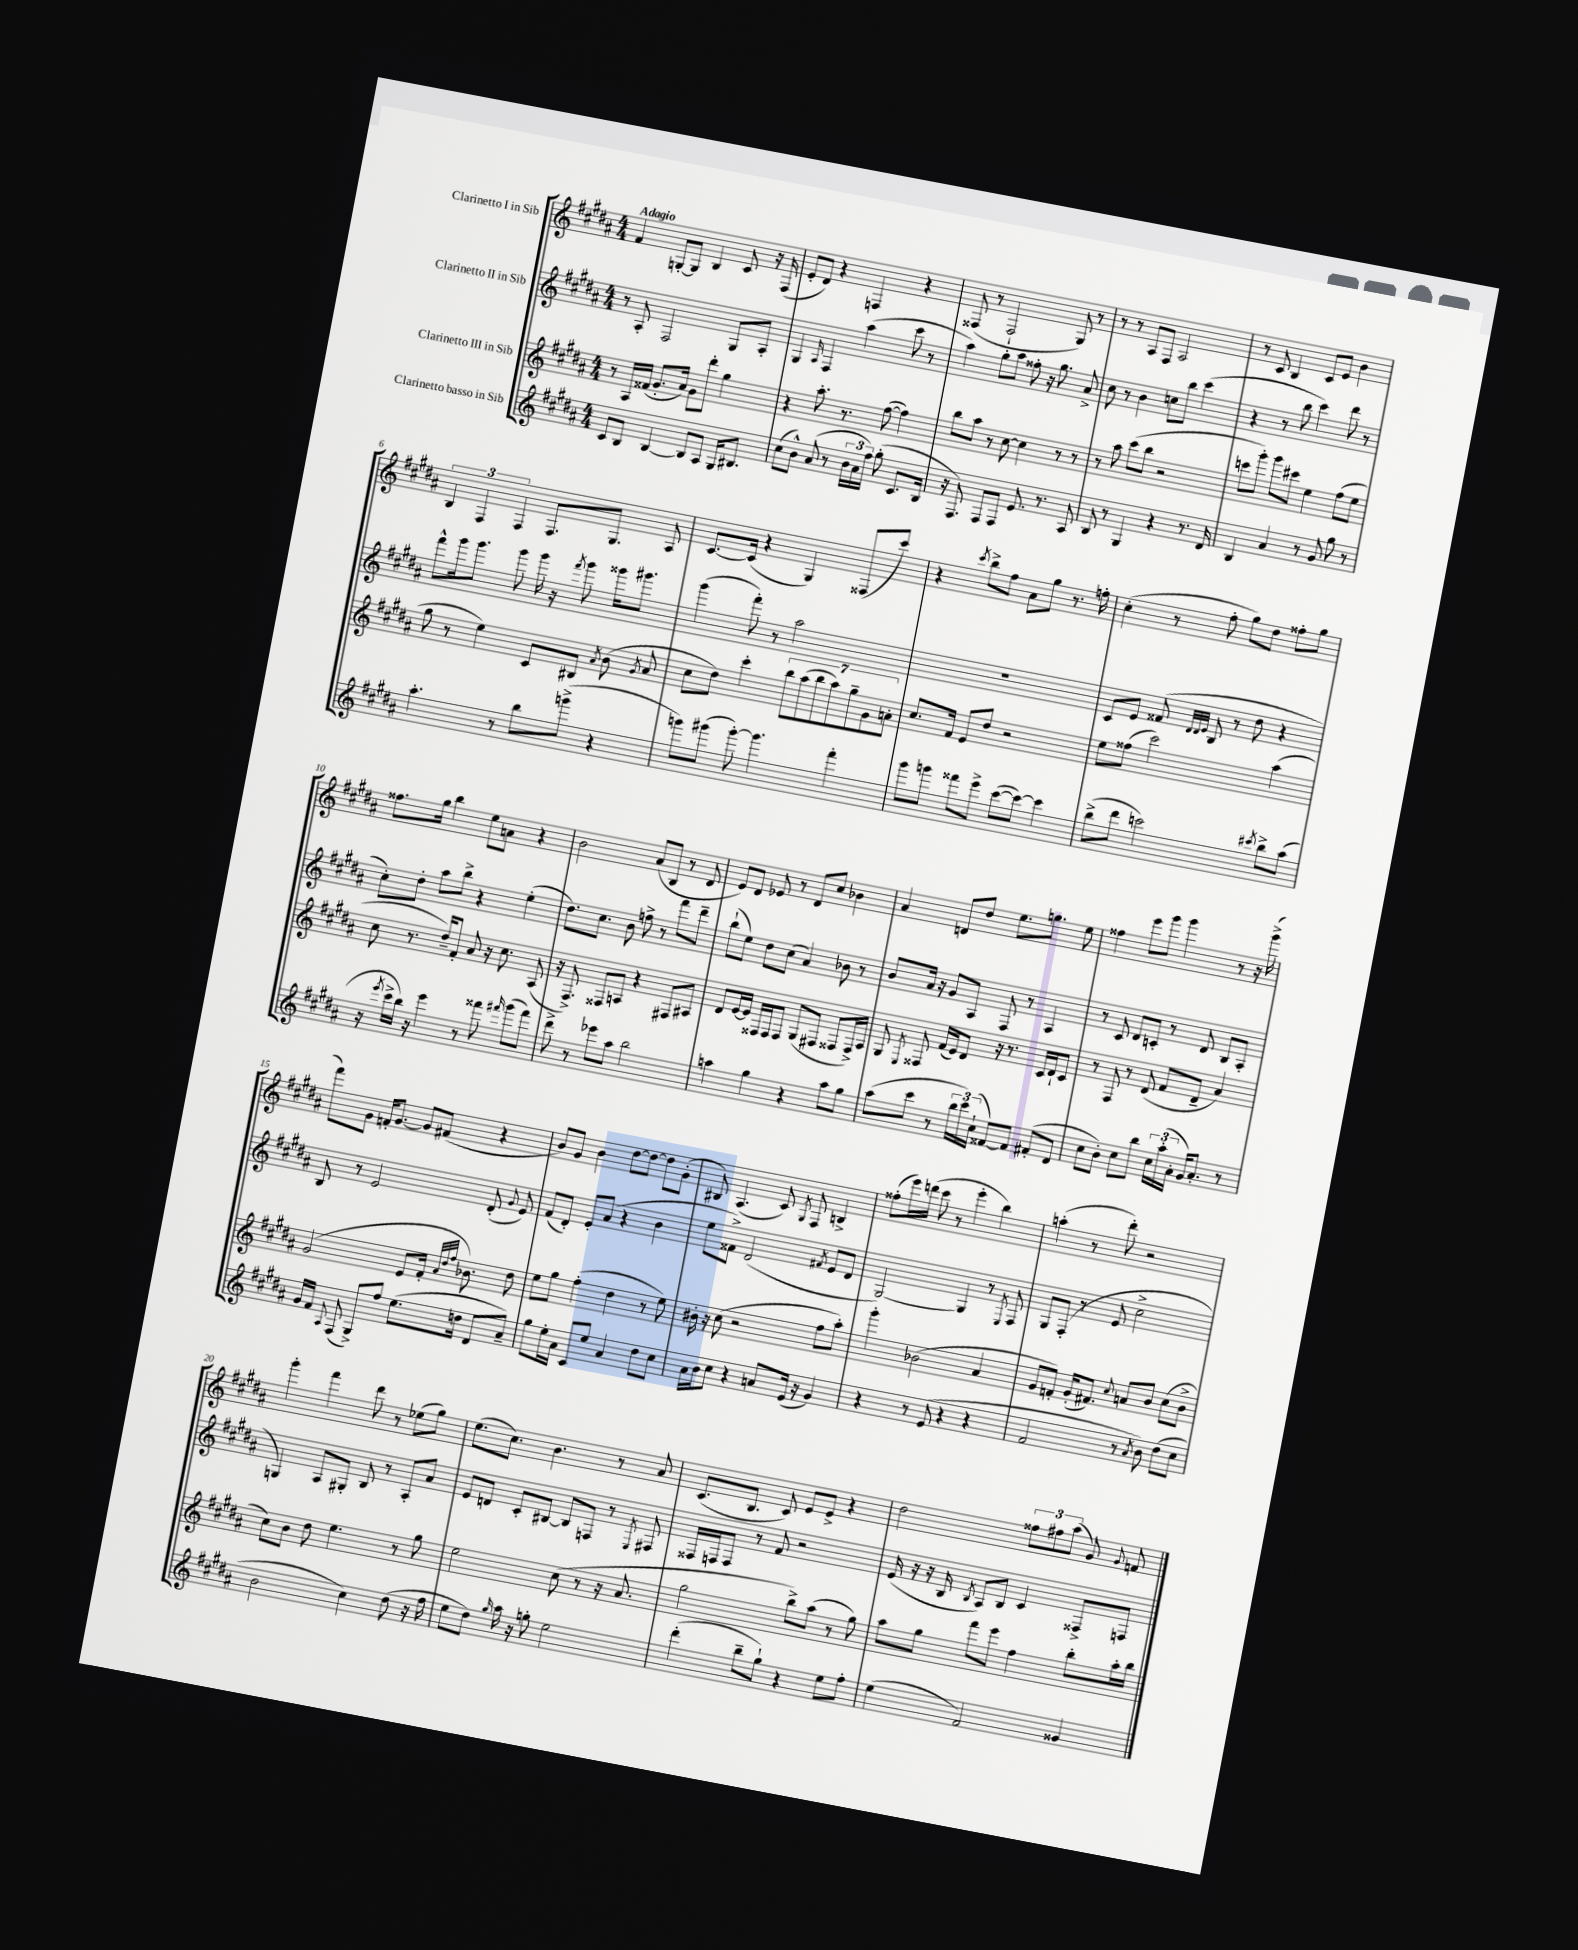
<<
\new StaffGroup <<
\new Staff = "s0" \with { instrumentName = "Clarinetto I in Sib" } {
    \clef treble \key b \major \numericTimeSignature \time 4/4 \tempo "Adagio"
    \autoBeamOff fis'4 g8[~-. g8] b4 cis'8 r16 fis16( |
    e'8[-. dis'8]) r4 f4 r4 |
    fisis8( r8 fisis2-! gis8) r8 |
    r8 r8 ais8[ fis8] ais2 |
    r8 cis'8 b4 cis'8[ e'8] b'4 |
    \tuplet 3/2 { b4 fis4 fis4 } fis8.[ gis8.] ais8 |
    cis'8.[~ cis'16]( r4 gis4) fisis8[( cis'''8]) |
    r4 \acciaccatura { cis'''8 } b''8[-> fis''8] ais'8[ gis''8] r8. f''16-. |
    cis''4-.( r8 fis''8-. gis''8[) dis''8] fisis''8[-. gis''8] |
    fisis''8.[ gis''16] b''4 e''8[ a'8] r4 |
    b'2 ais'8[( b8] r8 dis'8 |
    e'8[) dis'8] ees'8 r8 dis'8[ cis''8] bes'4 |
    ais'4 d'8[ dis''8] e''8.[ g''8.] e''8 |
    fisis''4 e'''8[ gis'''8] gis'''4 r8 r16 gis'''16->( |
    fis'''8[) gis'8] f'16[-. gis'8.]~ gis'8[ fis'8]( r4 |
    b'8[) gis'8] b'4 dis''8[~ dis''8]~ dis''8[ gis'8]-.( |
    bis8) ais4.( cis'8) \acciaccatura { gis8 } fis8 b4-> |
    fisis''8[-.( e'''16) d'''16]( cis'''8 r8 e'''4-. b''4) |
    a''4-.( r8 dis'''8-.) r2 |
    gis'''4-. fis'''4 dis'''8 r8 ees''8[( gis''8]) |
    e''8.[( cis''8.]) b'4. r8 ais'8 |
    cis'8.[( b8.] cis'8) e'8[ e'8]-> r4 |
    dis''2 \tuplet 3/2 { fisis''8[ fis''8 ais''8]( } gis'8) \appoggiatura { gis'8 } f'8 \bar "|." |
}
\new Staff = "s1" \with { instrumentName = "Clarinetto II in Sib" } {
    \clef treble \key b \major \numericTimeSignature \time 4/4
    \autoBeamOff r8 ais8-. fis2 gis8[ ais8]-. |
    gis4 \grace { ais16 } fis4 ais''4( cis'''8 r8 |
    ais''4) gis''8[-. ais''8] fisis''8-. r16 gis''8. ais'8-> |
    cis''8 r8 b'4 c''8[ b''8] cis'''4( |
    r4 r8 b''8 cis'''4) dis'''8 r8 |
    fis'''8[-^ gis'''16 gis'''8.] gis'''8 gis'''16 r16 \acciaccatura { fis'''8 } gis'''8 gisis'''16[ gis'''8.] |
    gis'''4( fis'''8-.) r8 ais''2 |
    R1 |
    cis'8[ e'8] fisis'8( \grace { dis'32[ dis'32 e'32] } b8 r8 dis''8 r4 |
    cis''8[-.) dis''8]-. ais''8[ b''8]-> r4 e''4-.( |
    dis''8.[) cis''8.] b'8 f''8-> r8 fis'''8[ dis'''8]-- |
    b''8[-!( e''8]) dis''8[ cis''8]( ais'4) bes'8 r8 |
    b'8[ ais'16] r16 gis'8[ ais8] fis8 r8 ais4 |
    r8 cis'8 dis'8[ c'8]-. r8 dis'8 b8[ ais8]-. |
    b8 r8 e'2 dis'8-.( \appoggiatura { gis'8 } e'8) |
    fis'8[( dis'8]-.) e'8[-. ais'8]( r4 b'4 |
    e''8[ fisis'8]->) dis'2( \acciaccatura { fis'8 } e'8[ dis'8] |
    gis2~) gis4 r8 \acciaccatura { e8 } fis8 |
    gis8[ fis8]-.( r8 e'8 cis''2-> |
    g4) ais8[ gis8]-. b8 r8 ais8[-. ais'8] |
    e'8[ d'8] cis'8[-. bis8]~ bis8[ f8] r8 \acciaccatura { e8 } fis8 |
    fisis16[ f16 f8] r8 fis'8 r2 |
    e'16( r16 r16 b16 \acciaccatura { b8 } ais8[) b8] cis'4 fisis8[-> f8] \bar "|." |
}
\new Staff = "s2" \with { instrumentName = "Clarinetto III in Sib" } {
    \clef treble \key b \major \numericTimeSignature \time 4/4
    \autoBeamOff r8 ais16[ fisis'16]( gis'8.[-. ais'16]) gis'8[ dis'''8]-. gis''4 |
    r4 ais''8.-. r8. fis''8~( fis''4) |
    b''8[ ais''8] r8 cis''8~ cis''4 r8 r8 |
    r8 ais''8 cis'''8[( b''8] r2 |
    c'''8[ gis'''8]-.) gis'''8[ cis'''8] e''4 fis''8[( e''8] |
    gis''8 r8 e''4) cis'8[ bis8] \acciaccatura { ais'8 } b'8( \acciaccatura { gis'8 } ais'8 |
    cis''8[ dis''8]) cis'''4-. \tuplet 7/4 { b''8[ ais''8( b''8 ais''8) gis''8-- gis'8 a'8]-. } |
    cis''8.[ fis'16] e'8[ dis''8] r2 |
    e''8[ fisis''8]( cis'''2) ais''4( |
    cis''8 r8. dis''16[--) fis'8]-. ais'8 r16 cis''8. ais8( |
    r16 fis8.->) fisis8[ a8] r4 fis8[ ais8] |
    dis'8[ e'16~ e'16] fisis16[ fisis16 fisis8] gis8[( fis8] fisis8[ fisis16->) ais16] |
    gis8 \acciaccatura { e8 } fisis8 fis'16[( e'16) dis'8] r16 r8. cis'16[ dis'16-! cis'8] |
    r8 fis8 r8 dis'8( fis'8[ dis'8]-- ais'4) |
    gis'2( e'8[ fis'16]-. \grace { ais'32[ dis''32 fis''32] } bes'8.) dis''8 |
    e''8[ gis''8] fis''4-.( dis''4 r8 e''8) |
    bis'16-. r16 cis''8( r2 fis''8[ ais''8]-.) |
    gis'''4-. bes'2( ais'4 |
    gis'8[ f'8]-.) gis'16[-.( fis'8.]) \appoggiatura { cis''8 } a'8[ b'8] cis''8[( b'8]-> |
    cis''8[) b'8] dis''8 e''4. r8 gis''8 |
    e''2 cis''8( r8 r16 ais'8. |
    gis''2 b''8[->) ais''8]( r8 gis''8) |
    ais''8[ gis''8] fis'''8[ e'''8] fis''4 b''8[-. ais''16-. b''16] \bar "|." |
}
\new Staff = "s3" \with { instrumentName = "Clarinetto basso in Sib" } {
    \clef treble \key b \major \numericTimeSignature \time 4/4
    \autoBeamOff cis'8[ b8] b4~ b8[ ais8] gis16[ bis8.] |
    cis''8[( b'8]-^) ais'8( r8 \tuplet 3/2 { b'16[ ais'16 fis''16]) } gis''8-.( cis'8.[ b16] |
    r16 fis8.) fis8[ fis8] e'8. r8. ais8 |
    b8 r8 gis4 r4 r8. dis'16 |
    b4 ais'4 r8 gis'8 gis''8 r8 |
    ais''4.-. r8 b''8[ g'''8]->( r4 |
    g'''8[) gis'''8]( gis'''8~-.) gis'''4. fis'''4-. |
    gis'''8[ g'''8] fisis'''8[ e'''8]-> cis'''8[~( cis'''8]~) cis'''4 |
    b''8[->( dis'''8] c'''2) \acciaccatura { cis'''8 } b''8[-> ais''8]( |
    r16 \acciaccatura { e'''8 } cis'''16[-> b''16]) r16 e'''4 r8 fisis'''8 \grace { fis'''16 } gis'''8[( fis'''8]) |
    dis'''8-> r8 ees'''8[ ais''8] b''2 |
    a''4 gis''4 r4 a''8[ gis''8] |
    ais''8[( cis'''8] r8 \tuplet 3/2 { b''16[ cis'''16) cis''16]-!( } fisis'8[~) fisis'8] fis'8[-.( dis'8] |
    cis''8[ b'8]-.) cis''8[ b''8] \tuplet 3/2 { cis''16[ ais''16-.( ais'16]-. } gis'16[) ais'8.]-. r8 |
    gis'16[ fis'16] \appoggiatura { ais8 } fis8( gis8[->) fis''8] e''8.[( d''16] dis'8[ ais'8]--) |
    gis''8[ e''16-. ais'16] cis'8[ e''8] ais'4 dis''8[ cis''8] |
    ais'16[ b'16 cis''8] r4 a'8[ e'16]( r16 gis'4) |
    r4 r8 e'8( r4 r4 |
    fis'2 r8 \acciaccatura { ais'8 } b'8) dis''8[( cis''8] |
    b'2 cis''4) dis''8( r16 fis''16 |
    e''8[ dis''8]) \grace { gis''16 } ais''16 r16 g''8-. e''2 |
    dis'''4-.( b''8[-- gis''8]-!) r4 e''8[ fis''8]-. |
    e''4( fis'2) gisis'4 \bar "|." |
}
>>
>>
